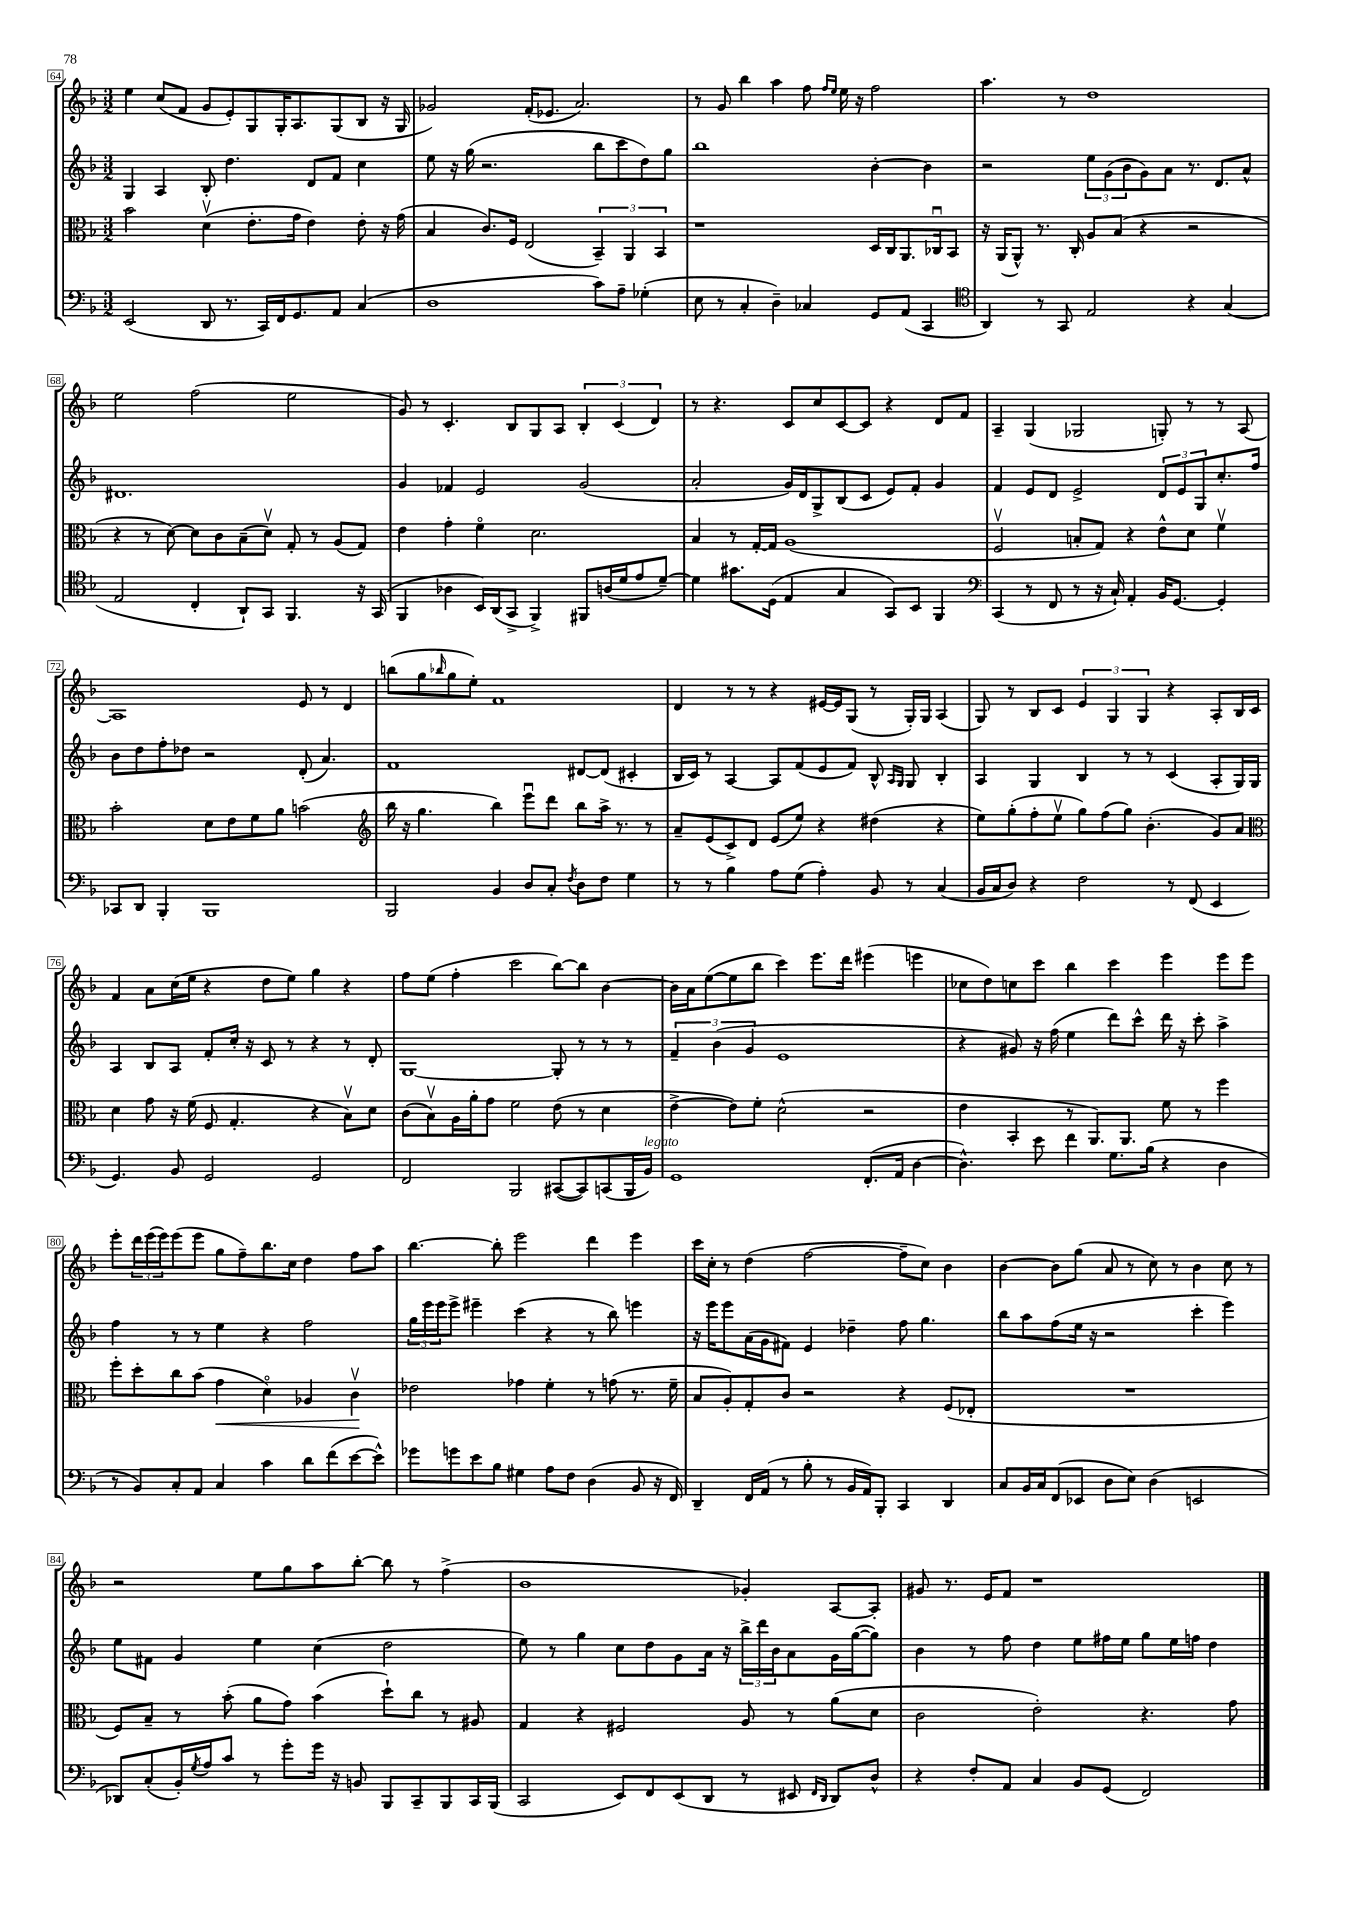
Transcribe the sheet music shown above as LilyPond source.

<<
\new StaffGroup <<
\new Staff = "s0" {
    \clef treble \key f \major \numericTimeSignature \time 3/2
    e''4 c''8( f'8 g'8 e'8-.) g8 g16-. a8. g8( bes8 r16 g16 |
    ges'2) f'16-.( ees'8. a'2.) |
    r8 g'8 bes''4 a''4 f''8 \grace { f''16 e''16 } e''16 r16 f''2 |
    a''4. r8 d''1 |
    e''2 f''2( e''2 |
    g'8) r8 c'4.-. bes8 g8 a8 \tuplet 3/2 { bes4-. c'4( d'4) } |
    r8 r4. c'8 c''8 c'8~ c'8 r4 d'8 f'8 |
    a4-- g4( ges2 g8-.) r8 r8 a8~ |
    a1 e'8 r8 d'4 |
    b''8( g''8 \grace { bes''16 } g''8 e''8-.) f'1 |
    d'4 r8 r8 r4 eis'16~ eis'16 g8( r8 g16-.) g16 a4( |
    g8) r8 bes8 c'8 \tuplet 3/2 { e'4 g4 g4 } r4 a8-. bes16 c'16 |
    f'4 a'8 c''16( e''16 r4 d''8 e''8) g''4 r4 |
    f''8 e''8( f''4-. c'''2 bes''8~) bes''8 bes'4~ |
    bes'16 a'16 e''8~( e''8 bes''8 c'''4) e'''8. d'''16 eis'''4( e'''4 |
    ces''8 d''8) c''8 c'''8 bes''4 c'''4 e'''4 e'''8 e'''8 |
    e'''8-. \tuplet 3/2 { d'''16 e'''16( e'''16) } e'''8( e'''8 g''8 f''8--) bes''8. c''16 d''4 f''8 a''8 |
    bes''4.~ bes''8-. e'''2 d'''4 e'''4 |
    c'''16 c''16-. r8 d''4( f''2~ f''8-- c''8) bes'4 |
    bes'4~ bes'8 g''8( a'8 r8 c''8) r8 bes'4 c''8 r8 |
    r2 e''8 g''8 a''8 bes''8~-. bes''8 r8 f''4->( |
    bes'1 ges'4-.) a8~ a8-. |
    gis'8 r8. e'16 f'8 r1 \bar "|." |
}
\new Staff = "s1" {
    \clef treble \key f \major \numericTimeSignature \time 3/2
    g4 a4 bes8-. d''4. d'8 f'8 c''4 |
    e''8 r16 g''16( r2. bes''8 c'''8 d''8) g''8 |
    bes''1 bes'4~-. bes'4 |
    r2 \tuplet 3/2 { e''8 g'8( bes'8 } g'8) a'8 r8. d'8. a'8-^ |
    dis'1. |
    g'4 fes'4 e'2 g'2( |
    a'2-. g'16) d'16 g8-> bes8( c'8 e'8) f'8-. g'4 |
    f'4 e'8 d'8 e'2-> \tuplet 3/2 { d'8 e'8 g8 } c''8.-. f''16 |
    bes'8 d''8 f''8-. des''8 r2 d'8-.( a'4.) |
    f'1 dis'8~ dis'8( cis'4-. |
    bes16 c'16) r8 a4~ a8 f'8( e'8 f'8) bes8-^ \grace { a16 g16 } g8 bes4-. |
    a4 g4 bes4 r8 r8 c'4( a8-. g16) g16 |
    a4 bes8 a8 f'8-. c''16-. r16 c'8 r8 r4 r8 d'8-. |
    g1~ g8-. r8 r8 r8 |
    \tuplet 3/2 { f'4-- bes'4( g'4 } e'1 |
    r4 gis'8) r16 f''16( e''4 d'''8) c'''8-^ d'''16 r16 c'''8-. a''4-> |
    f''4 r8 r8 e''4 r4 f''2 |
    \tuplet 3/2 { g''16 e'''16 e'''16 } e'''8-> eis'''4-- c'''4( r4 r8 bes''8) e'''4 |
    r16 e'''16 e'''8 a'16( g'16 fis'8) e'4 des''4-- f''8 g''4. |
    bes''8 a''8 f''8( e''16 r16 r2 c'''4-. e'''4) |
    e''8 fis'8 g'4 e''4 c''4( d''2 |
    e''8) r8 g''4 c''8 d''8 g'8 a'16 r16 \tuplet 3/2 { bes''16-> d'''16 bes'16 } a'8 g'16 g''16~( g''8) |
    bes'4 r8 f''8 d''4 e''8 fis''16 e''16 g''8 e''16 f''16 d''4 \bar "|." |
}
\new Staff = "s2" {
    \clef alto \key f \major \numericTimeSignature \time 3/2
    bes'2 d'4\upbow( e'8.-. g'16 e'4) e'8-. r16 g'16( |
    bes4 c'8.) f16 e2( \tuplet 3/2 { bes,4--) a,4 bes,4 } |
    r1 d16 c16 a,8. ces16\downbow bes,8 |
    r16 a,16( a,8-^) r8. c16-. a8 bes8( r4 r2 |
    r4 r8 d'8~) d'8 c'8 bes8--( d'8\upbow) g8-. r8 a8( g8) |
    e'4 g'4-. f'4\flageolet d'2. |
    bes4 r8 g16~-. g16 a1( |
    f2\upbow b8-. g8) r4 e'8-^ d'8 f'4\upbow |
    bes'2-. d'8 e'8 f'8 a'8 b'2( |
    \clef treble bes''16 r16 g''4. bes''4) e'''8\downbow d'''8 bes''8 a''16-> r8. r8 |
    a'8-- e'8( c'8->) d'8 e'8( e''8) r4 dis''4( r4 |
    e''8) g''8-.( f''8-. e''8\upbow g''8) f''8( g''8) bes'4.-.( g'8) a'8 |
    \clef alto d'4 g'8 r16 f'16( f8 g4.-. r4 bes8\upbow) d'8 |
    c'8( bes8\upbow) a16 a'16-. g'8 f'2 e'8( r8 d'4 |
    e'4~-> e'8) f'8-. d'2-^( r2 |
    e'4 bes,4-. r8 a,8.) a,8. f'8 r8 f''4 |
    f''8-. d''8-. c''8 bes'8( g'4\< d'4\flageolet) aes4 c'4\upbow\! |
    ees'2 ges'4 f'4-. r8 g'8( r8. f'16-- |
    bes8 a8-.) g8-. c'8 r2 r4 f8( ees8-. |
    R1. |
    f8) bes8-- r8 bes'8-.( a'8 g'8) bes'4( d''8-!) c''8 r8 ais8 |
    g4 r4 fis2 a8 r8 a'8( d'8 |
    c'2 e'2-.) r4. g'8 \bar "|." |
}
\new Staff = "s3" {
    \clef bass \key f \major \numericTimeSignature \time 3/2
    e,2( d,8 r8. c,16) f,16 g,8. a,8 c4( |
    d1 c'8) a8-- ges4-.( |
    e8 r8 c4-. d4--) ces4 g,8 a,8( c,4 |
    \clef tenor a,4) r8 g,8 e2 r4 g4( |
    e2 c4-. a,8-!) g,8 f,4. r16 g,16( |
    f,4 aes4 bes,16) a,16( g,8-> f,4->) fis,8 a16( d'16 e'8 d'8~--) |
    d'4 gis'8. d16( e4 g4 g,8) bes,8 f,4 |
    \clef bass c,4( r8 f,8 r8 r16 c16-!) a,4-. bes,16 g,8.~ g,4-. |
    ces,8 d,8 bes,,4-. bes,,1 |
    bes,,2 bes,4 d8 c8-. \acciaccatura { f8 } d8 f8 g4 |
    r8 r8 bes4 a8 g8( a4-.) bes,8 r8 c4( |
    bes,16 c16 d8) r4 f2 r8 f,8( e,4 |
    g,4.) bes,8 g,2 g,2 |
    f,2 bes,,2 cis,8~( cis,8) c,8( bes,,16 bes,16^\markup { \italic "legato" }) |
    g,1 f,8.-.( a,16 d4~ |
    d4.-^) e'8 f'4 g8. bes16( r4 d4 |
    r8 bes,8) c8-. a,8 c4 c'4 d'8 f'8( e'8~ e'8-^) |
    ges'8 g'8 e'8 bes8 gis4 a8 f8 d4( bes,8 r16 f,16) |
    d,4-- f,16 a,16( r8 bes8-. r8 bes,16 a,16) bes,,8-. c,4 d,4 |
    c8 bes,16 c16 f,8( ees,8 d8 e8) d4( e,2 |
    des,8) c8-.( bes,16-.) \acciaccatura { g8 } a16 c'8 r8 g'8-. g'16 r16 b,8 bes,,8 c,8-- bes,,8 c,16 bes,,16( |
    c,2 e,8) f,8 e,8( d,8 r8 eis,8 \grace { f,16 d,16 } d,8) d8-^ |
    r4 f8-. a,8 c4 bes,8 g,8( f,2) \bar "|." |
}
>>
>>
\layout { \context { \Score currentBarNumber = #64 \override BarNumber.stencil = #(make-stencil-boxer 0.1 0.3 ly:text-interface::print) } }
